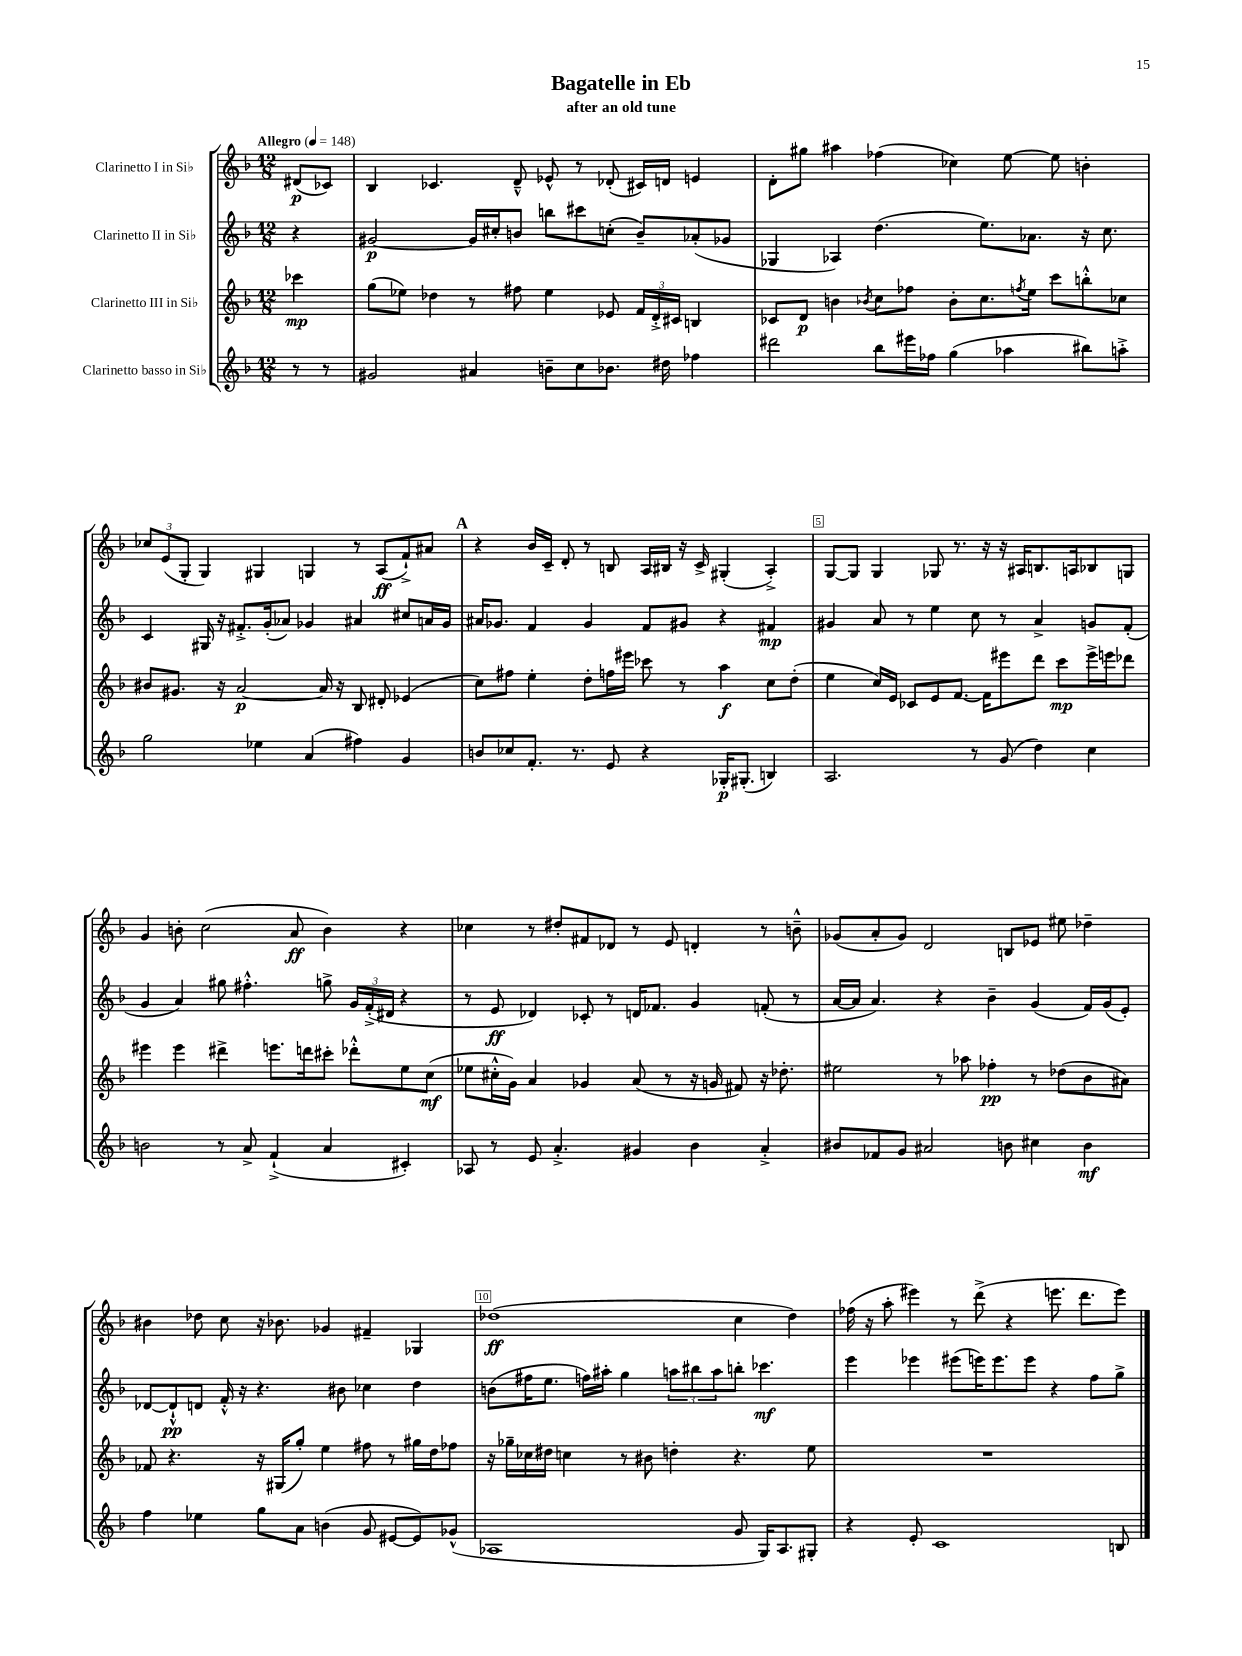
\header { title = "Bagatelle in Eb" subtitle = "after an old tune" }
<<
\new StaffGroup <<
\new Staff = "s0" \with { instrumentName = "Clarinetto I in Sib" } {
    \clef treble \key f \major \numericTimeSignature \time 12/8 \partial 4 \tempo "Allegro" 4 = 148
    dis'8\p( ces'8) |
    bes4 ces'4. d'8---^ ees'8-^ r8 des'8-.( cis'16) d'16 e'4 |
    d'8-. gis''8 ais''4 fes''4( ces''4) e''8~ e''8 b'4-. |
    \tuplet 3/2 { ces''8 e'8( g8-. } g4) gis4 g4 r8 a8\ff( f'8-!->) ais'8 |
    \mark \markup { \bold "A" } r4 bes'16 c'16-- d'8-. r8 b8 a16 bis16 r16 c'16-> gis4-.( a4-.->) |
    g8~ g8 g4 ges8 r8. r16 r16 ais16 b8. a16 bes8 g8 |
    g'4 b'8-. c''2( a'8\ff b'4) r4 |
    ces''4 r8 dis''8-. fis'8 des'8 r8 e'8 d'4-. r8 b'8---^ |
    ges'8( a'8-. ges'8) d'2 b8 ees'8 eis''8 des''4-- |
    bis'4 des''8 c''8 r16 bes'8. ges'4 fis'4-- ges4 |
    des''1\ff( c''4 des''4) |
    fes''16( r16 a''8-. eis'''4) r8 d'''8->( r4 e'''8. d'''8. e'''8) \bar "|." |
}
\new Staff = "s1" \with { instrumentName = "Clarinetto II in Sib" } {
    \clef treble \key f \major \numericTimeSignature \time 12/8 \partial 4
    r4 |
    gis'2~\p gis'16 cis''16-. b'8 b''8 cis'''8 c''8-.( b'8--) aes'8-.( ges'8 |
    ges4 aes4) d''4.( e''8.) aes'8. r16 c''8. |
    c'4 gis16 r16 fis'8.-.-> g'16-.( aes'8) ges'4 ais'4 cis''8 a'16 ges'16 |
    \mark \markup { \bold "A" } ais'16 ges'8. f'4 ges'4 f'8 gis'8 r4 fis'4\mp |
    gis'4 a'8 r8 e''4 c''8 r8 a'4-> g'8 f'8-.( |
    g'4 a'4) gis''8 fis''4.-.-^ g''8-> \tuplet 3/2 { g'16 f'16-.->( dis'16 } r4 |
    r8 e'8\ff des'4) ces'8-. r8 d'16 fes'8. g'4 f'8-.( r8 |
    a'16~ a'16 a'4.) r4 bes'4-- g'4( f'16) g'16( e'8-.) |
    des'8~ des'8-!-^\pp d'8 f'16-.-^ r16 r4. bis'8 ces''4 d''4 |
    b'8( fis''16 e''8. f''16) ais''16-. g''4 \tuplet 3/2 { a''8 bis''8 a''8 } b''8-. ces'''4.\mf |
    e'''4 ees'''4 eis'''8( e'''16) e'''8. e'''8 r4 f''8 g''8-> \bar "|." |
}
\new Staff = "s2" \with { instrumentName = "Clarinetto III in Sib" } {
    \clef treble \key f \major \numericTimeSignature \time 12/8 \partial 4
    ces'''4\mp |
    g''8( ees''8) des''4 r8 fis''8 ees''4 ees'8 \tuplet 3/2 { f'16 d'16-.-> cis'16 } b4 |
    ces'8 d'8\p b'4 \acciaccatura { bes'8 } c''8 fes''8 bes'8-. c''8. \acciaccatura { f''8 } e''16 c'''8 b''8-.-^ ces''8 |
    bis'8 gis'8. r16 a'2~\p a'16 r16 bes8 dis'8-. ees'4( |
    \mark \markup { \bold "A" } c''8) fis''8 e''4-. d''8-. f''16 eis'''16 ces'''8 r8 a''4\f c''8 d''8-.( |
    e''4 c''16) e'16 ces'8 e'8 f'8.~ f'16 eis'''8 d'''8 c'''8\mp eis'''16-> e'''16 des'''8 |
    eis'''4 eis'''4 dis'''4-> e'''8. d'''16 cis'''8-. des'''8-.-^ e''8 c''8\mf( |
    ees''8 cis''16-.-^ g'16) a'4 ges'4 a'8( r8 r16 g'16 fis'8) r16 des''8.-. |
    eis''2 r8 aes''8 fes''4-.\pp r8 des''8( bes'8 ais'8) |
    fes'8 r4. r16 gis16( g''8-.) e''4 fis''8 r8 gis''16 d''16 fes''8 |
    r16 ges''16-- ces''16 dis''16 c''4 r8 bis'8 d''4-. r4. e''8 |
    R1. \bar "|." |
}
\new Staff = "s3" \with { instrumentName = "Clarinetto basso in Sib" } {
    \clef treble \key f \major \numericTimeSignature \time 12/8 \partial 4
    r8 r8 |
    gis'2 ais'4 b'8-- c''8 bes'8. dis''16 fes''4 |
    dis'''2 bes''8 eis'''16 fes''16 g''4( aes''4 bis''8) a''8-.-> |
    g''2 ees''4 a'4( fis''4) g'4 |
    \mark \markup { \bold "A" } b'8 ces''8 f'8.-. r8. e'8 r4 ges16-.\p gis8.-.( b4) |
    a2. r8 g'8( d''4) c''4 |
    b'2 r8 a'8-> f'4-!->( a'4 cis'4-.) |
    aes8 r8 e'8 a'4.-.-> gis'4 bes'4 a'4-.-> |
    bis'8 fes'8 g'8 ais'2 b'8 cis''4 b'4\mf |
    f''4 ees''4 g''8 a'8 b'4( g'8 eis'8~ eis'8) ges'8-^( |
    aes1 g'8 g16) aes8. gis8-. |
    r4 e'8-. c'1 b8 \bar "|." |
}
>>
>>
\layout { \context { \Score \override BarNumber.break-visibility = ##(#f #t #t) barNumberVisibility = #(every-nth-bar-number-visible 5) \override BarNumber.stencil = #(make-stencil-boxer 0.1 0.3 ly:text-interface::print) } }
